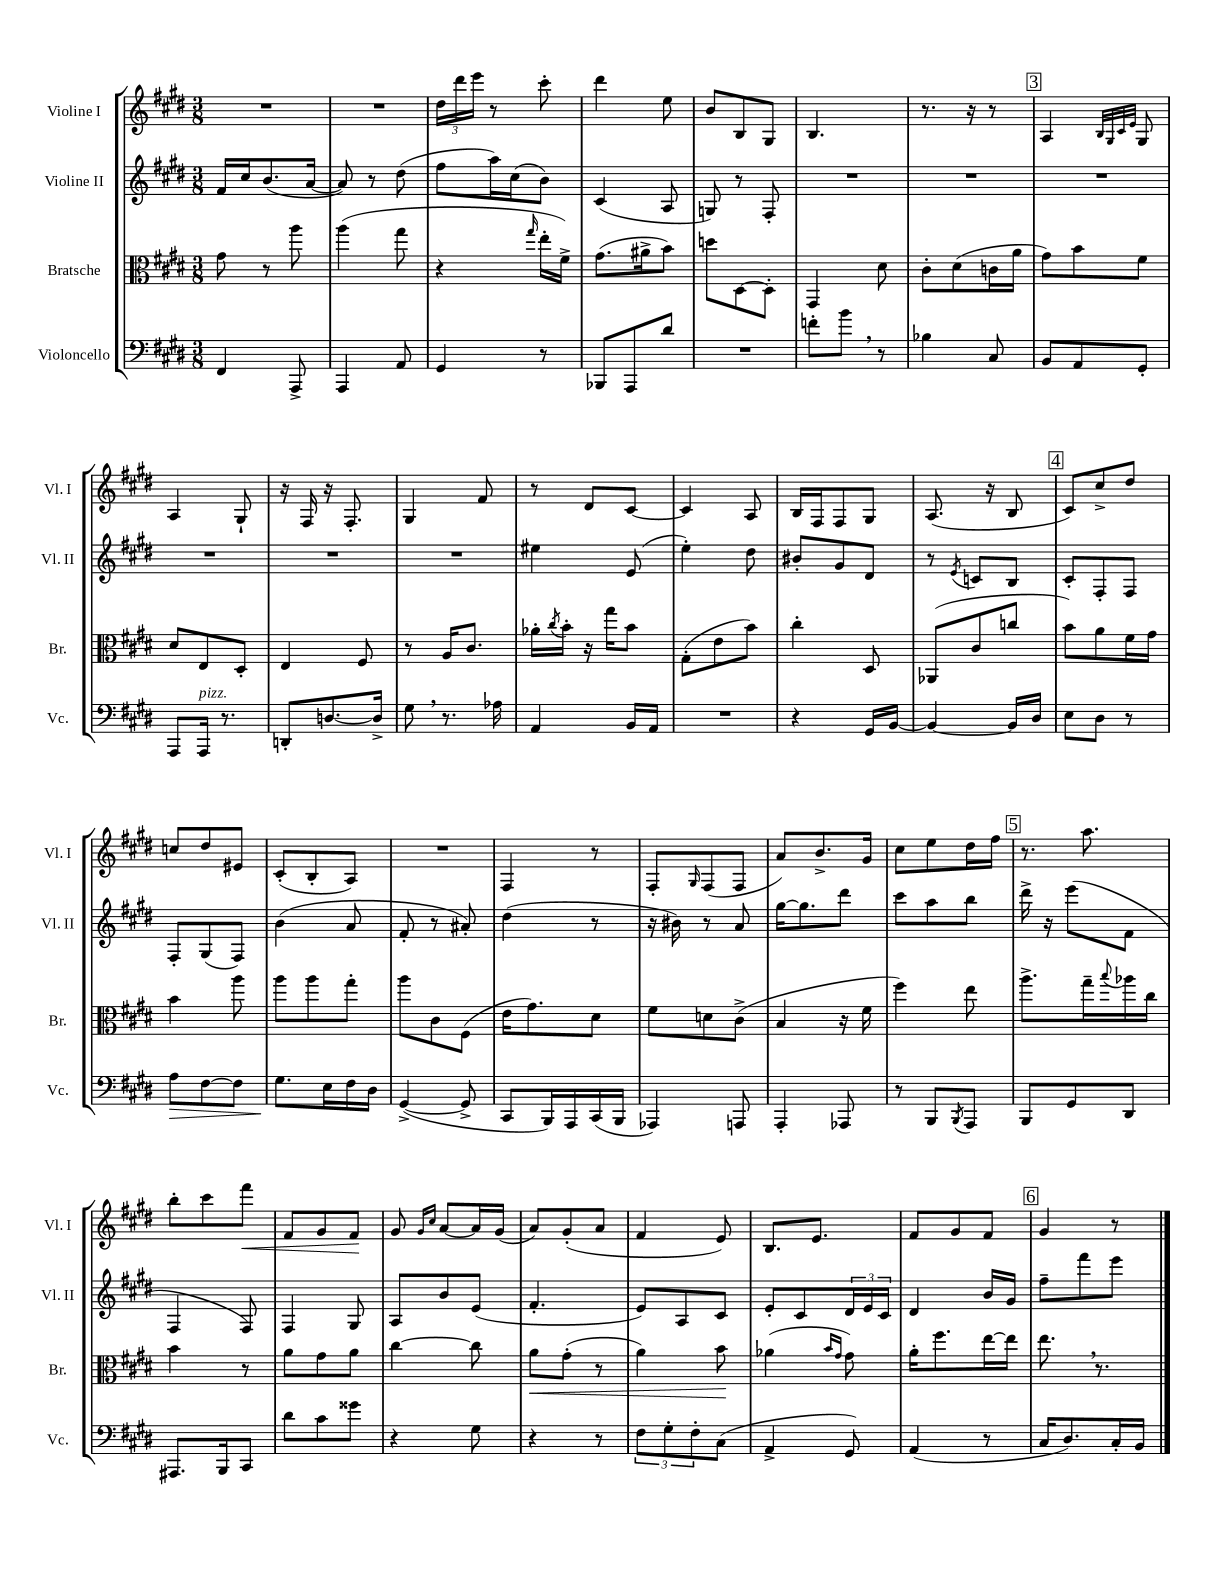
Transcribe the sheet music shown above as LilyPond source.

<<
\new StaffGroup <<
\new Staff = "s0" \with { instrumentName = "Violine I" shortInstrumentName = "Vl. I" } {
    \clef treble \key e \major \numericTimeSignature \time 3/8
    R4. |
    R4. |
    \tuplet 3/2 { dis''16 dis'''16 e'''16 } r8 cis'''8-. |
    dis'''4 e''8 |
    b'8 b8 gis8 |
    b4. |
    r8. r16 r8 |
    \mark \markup { \box "3" } a4 \grace { b32 gis32 cis'32 e'32 } gis8 |
    a4 gis8-! |
    r16 fis16 r16 fis8.-. |
    gis4 fis'8 |
    r8 dis'8 cis'8~ |
    cis'4 a8 |
    b16 fis16 fis8 gis8 |
    a8.( r16 b8 |
    \mark \markup { \box "4" } cis'8) cis''8-> dis''8 |
    c''8 dis''8 eis'8 |
    cis'8-.( b8-. a8) |
    R4. |
    fis4 r8 |
    fis8-. \grace { gis16 } fis8( fis8 |
    a'8) b'8.-> gis'16 |
    cis''8 e''8 dis''16 fis''16 |
    \mark \markup { \box "5" } r8. a''8. |
    b''8-. cis'''8 fis'''8\< |
    fis'8 gis'8 fis'8\! |
    gis'8 \grace { gis'16 cis''16 } a'8~ a'16 gis'16( |
    a'8) gis'8-.( a'8 |
    fis'4 e'8) |
    b8. e'8. |
    fis'8 gis'8 fis'8 |
    \mark \markup { \box "6" } gis'4 r8 \bar "|." |
}
\new Staff = "s1" \with { instrumentName = "Violine II" shortInstrumentName = "Vl. II" } {
    \clef treble \key e \major \numericTimeSignature \time 3/8
    fis'16 cis''16 b'8.( a'16~ |
    a'8) r8 dis''8( |
    fis''8 a''16) cis''16( b'8) |
    cis'4( a8 |
    g8) r8 fis8-. |
    R4. |
    R4. |
    \mark \markup { \box "3" } R4. |
    R4. |
    R4. |
    R4. |
    eis''4 e'8( |
    e''4-.) dis''8 |
    bis'8-. gis'8 dis'8 |
    r8 \acciaccatura { e'8 } c'8 b8 |
    \mark \markup { \box "4" } cis'8-. fis8-. fis8 |
    fis8-. gis8( fis8) |
    b'4( a'8 |
    fis'8-. r8 ais'8-.) |
    dis''4( r8 |
    r16 bis'16) r8 a'8 |
    gis''16~ gis''8. dis'''8 |
    cis'''8 a''8 b''8 |
    \mark \markup { \box "5" } dis'''16-> r16 e'''8( fis'8 |
    fis4 fis8) |
    fis4 gis8 |
    a8 b'8 e'8( |
    fis'4.-. |
    e'8) a8 cis'8 |
    e'8-. cis'8 \tuplet 3/2 { dis'16 e'16 cis'16 } |
    dis'4 b'16 gis'16 |
    \mark \markup { \box "6" } fis''8-- fis'''8 e'''8 \bar "|." |
}
\new Staff = "s2" \with { instrumentName = "Bratsche" shortInstrumentName = "Br." } {
    \clef alto \key e \major \numericTimeSignature \time 3/8
    gis'8 r8 a''8 |
    a''4( gis''8 |
    r4 \grace { gis''16 } e''16-. fis'16->) |
    gis'8.( ais'16-> b'8) |
    d''8 dis8~ dis8-. |
    gis,4 dis'8 |
    cis'8-. dis'8( c'16 a'16 |
    \mark \markup { \box "3" } gis'8) b'8 fis'8 |
    dis'8 e8 dis8-. |
    e4 fis8 |
    r8 a16 cis'8. |
    aes'16-. \acciaccatura { cis''8 } b'16-. r16 gis''16 b'8 |
    gis8-.( e'8 b'8) |
    cis''4-. dis8 |
    aes,8( cis'8 c''8 |
    \mark \markup { \box "4" } b'8) a'8 fis'16 gis'16 |
    b'4 a''8 |
    a''8 a''8 gis''8-. |
    a''8 cis'8 fis8( |
    e'16 gis'8.) dis'8 |
    fis'8 d'8 cis'8->( |
    b4 r16 fis'16 |
    fis''4) e''8 |
    \mark \markup { \box "5" } a''8.-> gis''16-- \appoggiatura { b''8 } aes''16 cis''16 |
    b'4 r8 |
    a'8 gis'8 a'8 |
    cis''4~ cis''8 |
    a'8\< gis'8-.( r8 |
    a'4) b'8\! |
    aes'4( \grace { b'16 gis'16 } gis'8) |
    a'16-. fis''8. e''16~ e''16 |
    \mark \markup { \box "6" } e''8. \breathe r8. \bar "|." |
}
\new Staff = "s3" \with { instrumentName = "Violoncello" shortInstrumentName = "Vc." } {
    \clef bass \key e \major \numericTimeSignature \time 3/8
    fis,4 a,,8-> |
    a,,4 a,8 |
    gis,4 r8 |
    bes,,8 a,,8 dis'8 |
    R4. |
    f'8-. b'8 \breathe r8 |
    bes4 cis8 |
    \mark \markup { \box "3" } b,8 a,8 gis,8-. |
    a,,8 a,,16^\markup { \italic "pizz." } r8. |
    d,8-. d8.~ d16-> |
    gis8 \breathe r8. aes16 |
    a,4 b,16 a,16 |
    R4. |
    r4 gis,16 b,16~ |
    b,4~ b,16 dis16 |
    \mark \markup { \box "4" } e8 dis8 r8 |
    a8\> fis8~ fis8 |
    gis8.\! e16 fis16 dis16 |
    gis,4~->( gis,8-> |
    cis,8 b,,16) a,,16 cis,16( b,,16 |
    aes,,4) a,,8 |
    a,,4-. aes,,8 |
    r8 b,,8 \acciaccatura { b,,8 } a,,8 |
    \mark \markup { \box "5" } b,,8 gis,8 dis,8 |
    ais,,8. b,,16 cis,8 |
    dis'8 cis'8 gisis'8 |
    r4 gis8 |
    r4 r8 |
    \tuplet 3/2 { fis8 gis8-. fis8-. } cis8( |
    a,4-> gis,8) |
    a,4( r8 |
    \mark \markup { \box "6" } cis16 dis8.) cis16-. b,16 \bar "|." |
}
>>
>>
\layout { \context { \Score \remove "Bar_number_engraver" } }
